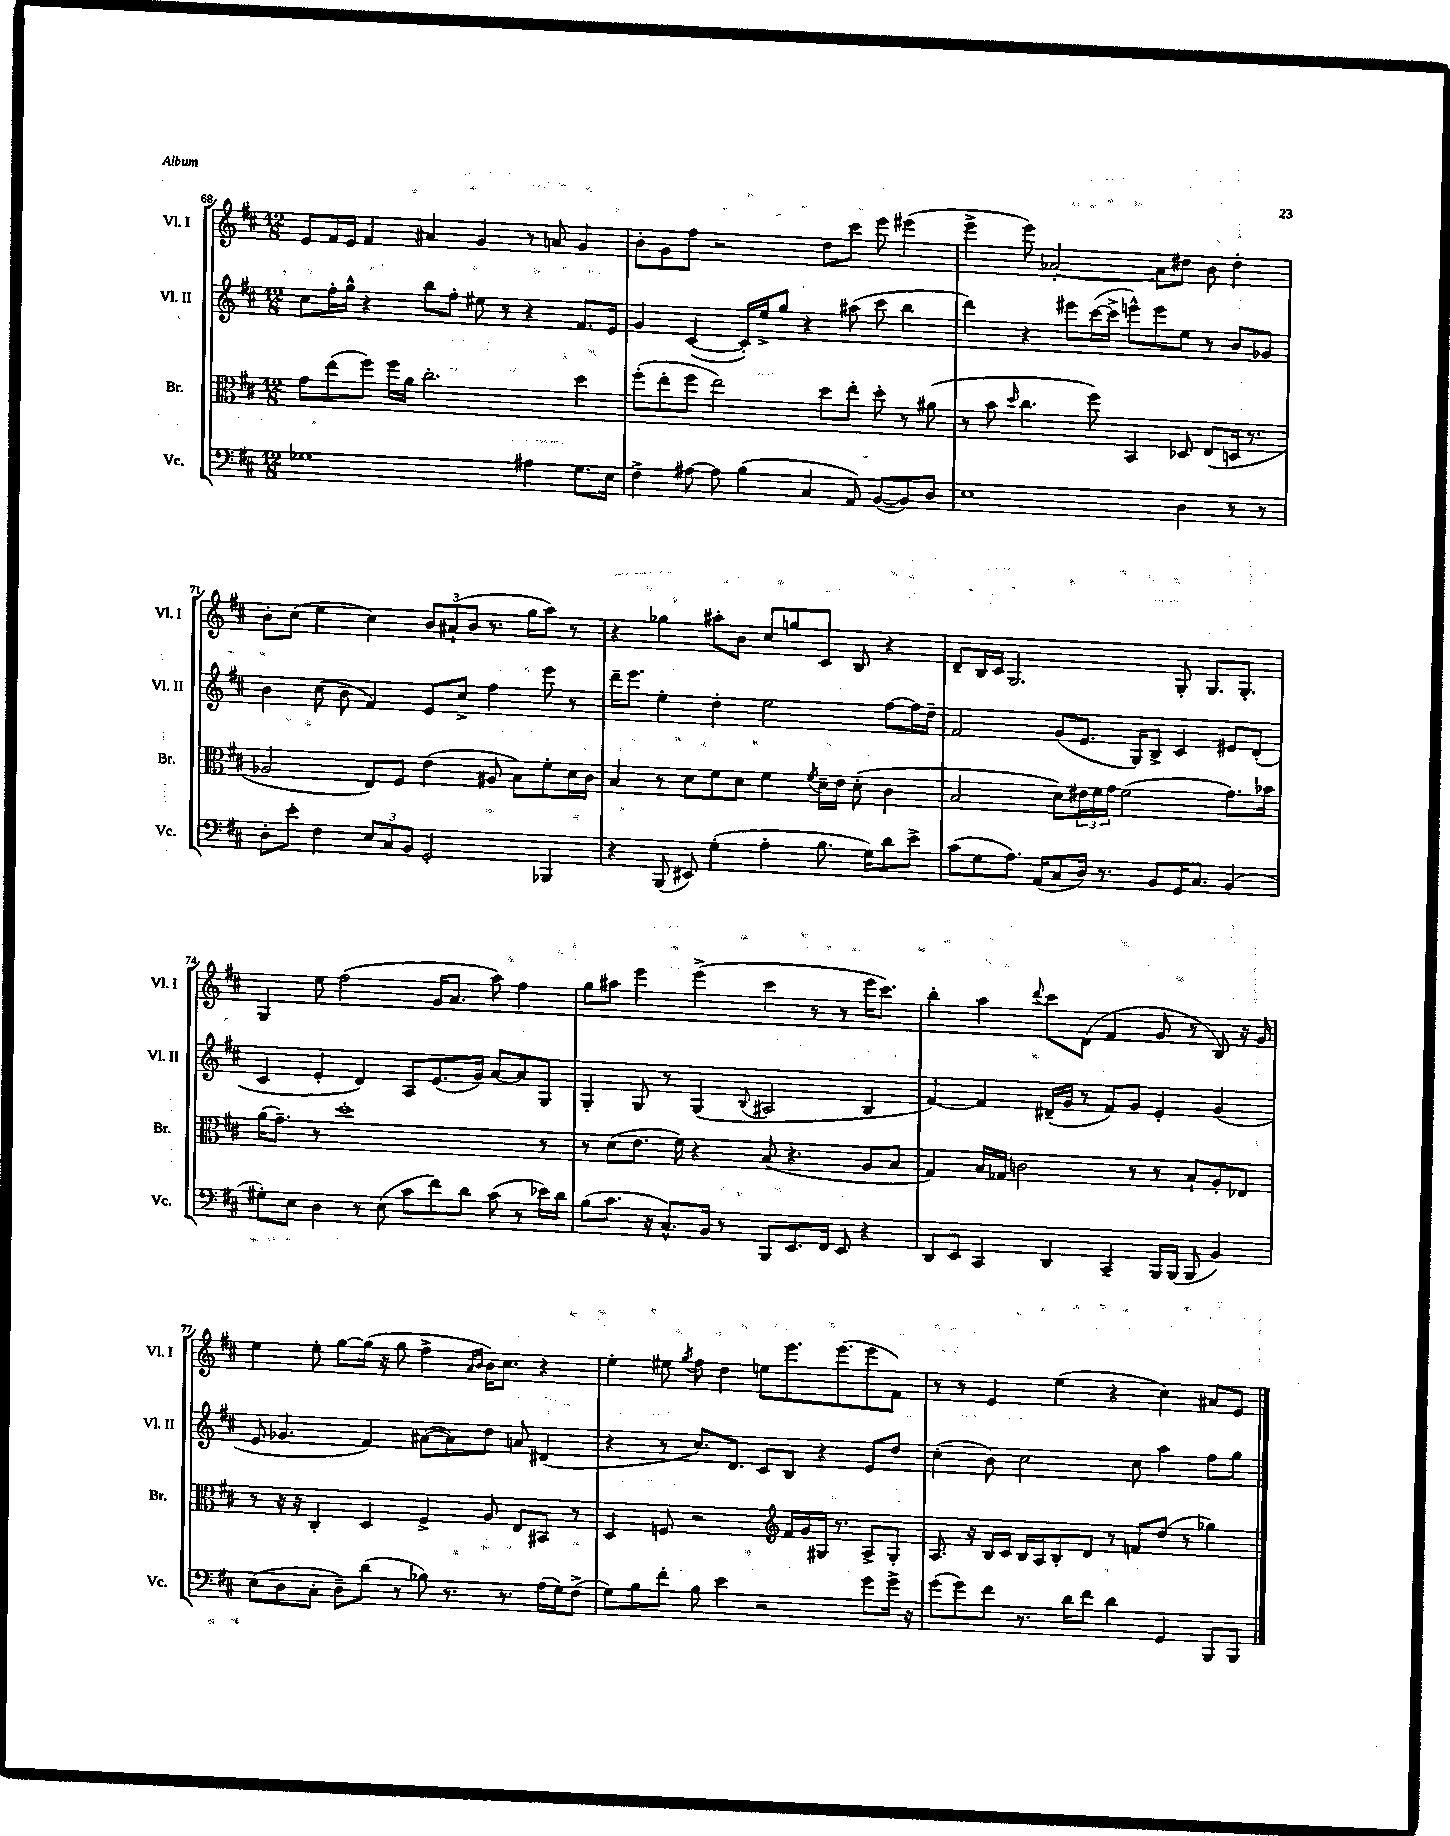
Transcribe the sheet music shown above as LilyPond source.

<<
\new StaffGroup <<
\new Staff = "s0" \with { instrumentName = "Vl. I" shortInstrumentName = "Vl. I" } {
    \clef treble \key d \major \numericTimeSignature \time 12/8
    e'8 fis'16 e'16 fis'4 ais'4 g'4 r8 a'8 g'4 |
    b'8-. g'8 fis''8 r2 d''8 cis'''8 e'''8 eis'''4( |
    e'''4-> e'''8) aes'2~-. aes'8 dis''8 b'8 dis''4-. |
    b'8-. cis''8( e''4 cis''4) \tuplet 3/2 { b'8 ais'8-!( b'8 } r8. g''16 a''8) r8 |
    r4 ges''4 ais''8-. b'8 cis''8 g''8 cis'8 b8 r4 |
    d'8-- b16 cis'16 g2. g8-. g8. g8.-. |
    g4 e''8 fis''2( g'16 a'8. a''8) fis''4 |
    g''8 ais''8 e'''4 e'''4->( cis'''4 r8 r8 e'''16 cis'''8.) |
    b''4-. a''4 \appoggiatura { d'''8 } cis'''8 d'8( fis'4 g'8 r8 b8) r16 g'16 |
    e''4 e''8-. g''8~ g''16( r16 g''8 fis''4-> \grace { a'16 b'16 } b'16) cis''8. r4 |
    e''4-. eis''8 \acciaccatura { g''8 } fis''8 d''4 e''8 e'''8. e'''8.( e'''8 fis'8) |
    r8 r8 e'4 e''4( r4 cis''4) ais'8 e'8 \bar "|." |
}
\new Staff = "s1" \with { instrumentName = "Vl. II" shortInstrumentName = "Vl. II" } {
    \clef treble \key d \major \numericTimeSignature \time 12/8
    cis''8 fis''16-. g''16-^ r4 b''8 fis''8-. eis''8 r8 r4 fis'8. e'16 |
    g'4 cis'4~( cis'16-.) e''16-> g''8 r4 ais''8( cis'''8 b''4 |
    d'''4) r4 eis'''8 cis'''16~( cis'''16-> e'''8-^) e'''8 e''8 r8 b'8 ges'8 |
    b'4 cis''8( b'8 fis'4) e'8 cis''8-> fis''4 e'''8 r8 |
    d'''16-- e'''8. e''4-. d''4-. e''2 fis''8~ fis''16 d''16-- |
    fis'2 g'8( e'8. g16) b8-> cis'4 eis'8 d'8-.( |
    cis'4 e'4-. d'4) a8 e'8.( g'16) a'8~ a'8 g8 |
    g4-. g8 r8 g4( \appoggiatura { b8 } ais2 b4 |
    fis'4~) fis'4 dis'16--( g'16 r8 fis'8) g'8 e'4-. g'4( |
    e'8 ges'4. fis'4) ais'8~( ais'8) d''8 a'8 dis'4( |
    r4 r8 cis''8.) d'8. cis'8 b8 r4 e'8 d''8 |
    cis''4-.( b'8) cis''2 cis''8 a''4 fis''8 g''8 \bar "|." |
}
\new Staff = "s2" \with { instrumentName = "Br." shortInstrumentName = "Br." } {
    \clef alto \key d \major \numericTimeSignature \time 12/8
    g'8 e''8( fis''8) fis''16 a'16 cis''2.-. d''4 |
    fis''8-.( e''8-. fis''8 e''2) d''8 e''8-. d''8-. r8 ais'8( |
    r8 b'8 \grace { d''16 } cis''4. fis''8) b,4 des8 e8( d16 r8. |
    aes2 e8) fis8 e'4( ais8 b8) fis'8-. d'16 cis'16 |
    b4 r8 d'8 fis'8 d'8 fis'4 \acciaccatura { fis'8 } d'16-- e'16 d'8-.( cis'4 |
    b2 d'8) \tuplet 3/2 { eis'16 fis'16 g'16 } fis'2( g'8.) bes'16 |
    a'16( g'8.--) r8 d''1-. r8 |
    r8 d'8( e'8. fis'16) r4 b8( r4. a8 b8 |
    g4) b16 ges16 c'2 r8 r8 b8-! a8-. ees8 |
    r8 r16 r16 cis4-. d4 fis4-> a8 e8 bis,8 r8 |
    d4 f8 r2 \clef treble fis'16 g'16 gis16 r8. a8-> gis8-. |
    a8. r16 b16 cis'16 b16 a16 b8-. d'8 r8 f'8 d''8( r8 ges''4) \bar "|." |
}
\new Staff = "s3" \with { instrumentName = "Vc." shortInstrumentName = "Vc." } {
    \clef bass \key d \major \numericTimeSignature \time 12/8
    ges1 ais4 ges8. e16 |
    fis4-> ais8~ ais8 b4( cis4 a,8) b,8~( b,8) d8 |
    e1 d4 r8 r8 |
    d8-. e'8-. fis4 \tuplet 3/2 { e8 cis8 b,8 } g,2-. bes,,4 |
    r4 b,,8( eis,8) g4-.( a4-. b8. g16) d'8 e'8-> |
    cis'8( g8 a8.) a,16( cis8 d16) r8. b,8 g,16 cis8. b,4( |
    gis8-.) e8 d4 r8 e8( cis'8 fis'8) d'8 cis'8( r8 ees'16) d'16 |
    b8( cis'8. r16 cis8.-^) b,16 r8 b,,8 e,8. fis,16 e,8 r4 |
    d,8 e,8 cis,4 d,4 cis,4-- b,,16 b,,16( b,,8 b,4) |
    e8( d8 cis8-. d8--) d'8( r8 bes8) r8. r8. a16( g16) fis8->( |
    g8) b8 fis'8-. b8 e'4 r2 g'8 g'16-> r16 |
    g'8( g'8) fis'8 r8. d'16 fis'8 d'4 g,4 b,,8 b,,8 \bar "|." |
}
>>
>>
\layout { \context { \Score currentBarNumber = #68 } }
